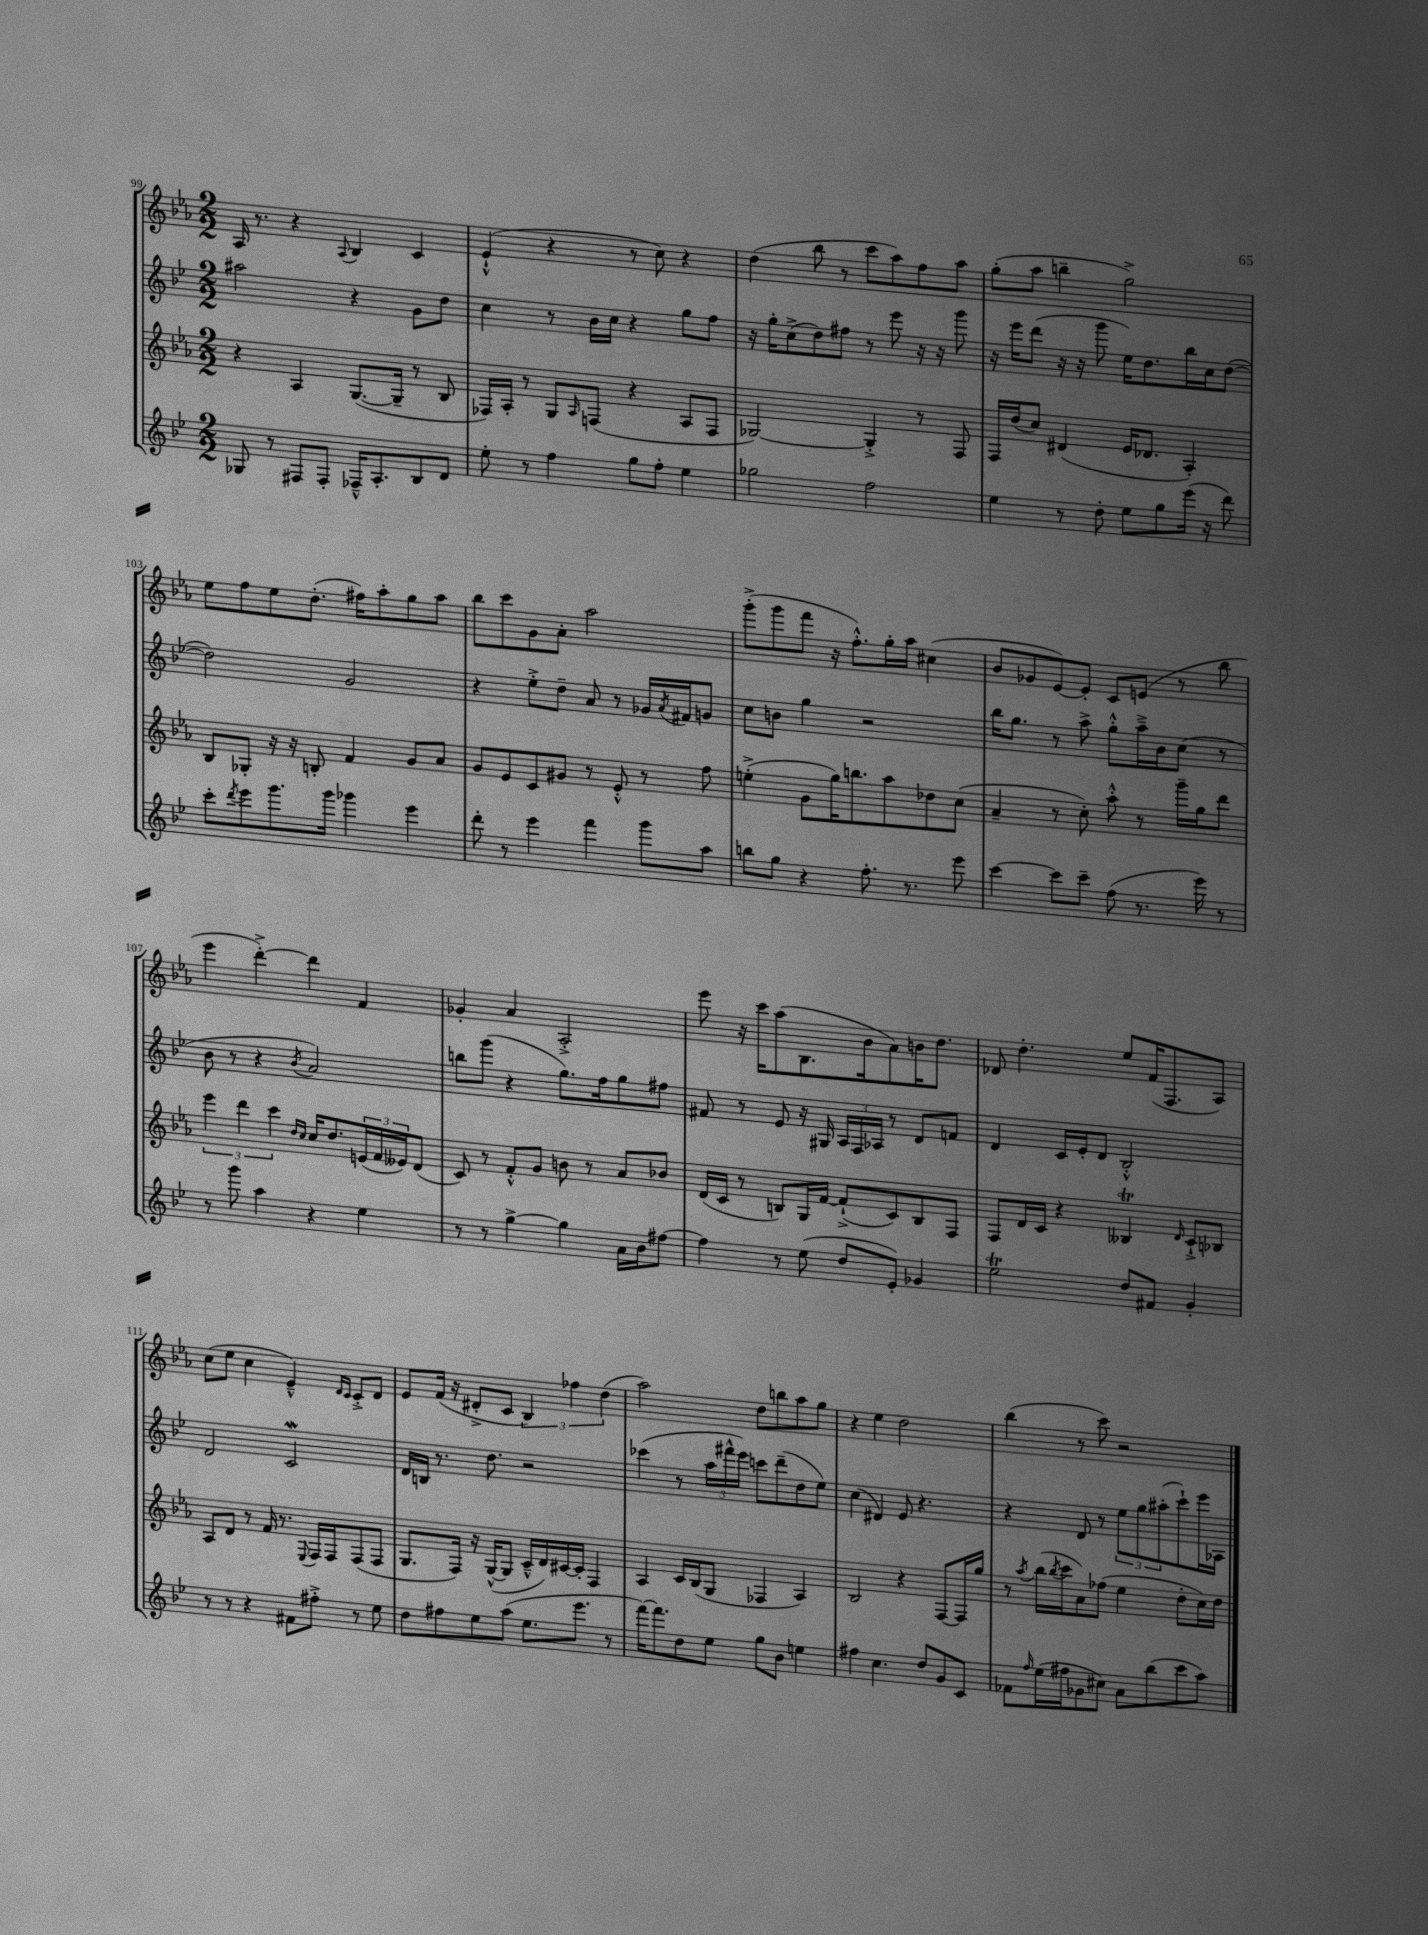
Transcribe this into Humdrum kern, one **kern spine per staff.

**kern	**kern	**kern	**kern
*part4	*part3	*part2	*part1
*staff4	*staff3	*staff2	*staff1
*clefG2	*clefG2	*clefG2	*clefG2
*k[b-e-]	*k[b-e-a-]	*k[b-e-]	*k[b-e-a-]
*M2/2	*M2/2	*M2/2	*M2/2
=99	=99	=99	=99
8G-X/	4r	2aa#X\	16A-/
.	.	.	8.r
8r	.	.	.
8F#X/L	4A-/	.	4r
8F#'/J	.	.	.
.	.	.	8qqA-/
16F-X~^^/KL	([8.G/L	4r	4B-/
8.A'/	.	.	.
.	16G~/Jk]	.	.
8B-/	8r	8g\L	4c/
8d/J	8B-/	8dd\J	.
=100	=100	=100	=100
8ee-'\	16F-X/LL)	4cc\	(4e-`^^/
.	16A-'/JJ	.	.
8r	8r	.	.
4ff\	8G/L	8r	4r
.	16qqA-/	.	.
.	(8Fn/J	16b-\LL	.
.	.	16cc\JJ	.
8gg\L	4r	4r	8r
8ff'\J	.	.	8cc\)
4ee-\	8A-/L	8gg\L	4r
.	8F/J	8ff\J	.
=101	=101	=101	=101
2gg-X\	[2G-X/)	16r	(4dd\
.	.	16gg'\KL	.
.	.	(8cc^\	.
.	.	8dd\)	8bb-\
.	.	8ff#X\J	8r
2ff\	4G-'^/]	8r	8ccc\L
.	.	8eee-\	8aa-\)
.	8r	16r	8ff\
.	.	16r	.
.	8F/	8ggg\	8aa-\J
=102	=102	=102	=102
4ee-\	16F/LL	16r	(8gg'\L
.	(16dd/J	16eee-\KL	.
.	8cc/J)	(8ddd\J	8aa-\J
8r	(4d#X/	16r	4bbn~\
.	.	16r	.
8dd'\	.	8ggg\	.
8ee-\L	16e-/KL	16ee-\KL)	2gg^\)
.	8.d-X/J	8.dd\	.
8gg\	.	.	.
(16eee-\Jk	4A-'/)	16bb-\L	.
16r	.	16cc\J	.
8ddd\)	.	([8dd\J	.
!!LO:LB:g=z
=103	=103	=103	=103
8ccc'\L	8B-/L	2dd\])	8ee-\L
8qddd/	.	.	.
8eee-\	8G-X'/J	.	8ff\
8.ggg\	16r	.	8ee-\
.	16r	.	.
.	8Bn'/	.	(8.dd'\J
16ggg\Jk	.	.	.
4ggg-X\	4f/	2g/	.
.	.	.	16ff#X\KL)
.	.	.	8aa-'\
4eee-\	8g/L	.	8gg\
.	8a-/J	.	8aa-\J
=104	=104	=104	=104
8ddd'\	8g/L	4r	8bb-\L
8r	8e-/	.	8ccc\
4eee-\	8c/	8ee-'^\L	8g\
.	8g#X/J	8dd~\J	8a-'\J
4fff\	8r	8a/	2aa-\
.	8e-'^^/	8r	.
8ggg\L	8r	16g-X/LL	.
.	.	8qa/	.
.	.	16f#X/J	.
8aa\J	8ff\	8gn/J	.
=105	=105	=105	=105
8bbn\L	(4een'^\	8cc\L	(8ggg'^\L
8gg\J	.	8bn\J	8ggg\
4r	8g\L	4gg\	8fff\J
.	16gg\K)	.	16r
.	8.bbn\	.	8.ff'^^\L)
8.ff'\	.	2r	.
.	8aa-\	.	16gg'\L
8.r	.	.	16aa-\JJ
.	8dd-X\	.	(4cc#X\
8eee-\	(8cc\J	.	.
=106	=106	=106	=106
[4ccc\	4a-~/	16bb-\KL	8b-/L
.	.	8.gg\J	.
.	.	.	8g-X/
8ccc\L]	8r	8r	[8e-/)
8ccc~\J	8cc'\)	8aa^\	8e-'/J]
(8ff\	8aa-'^^\	8gg'^^\L	8c/L
8.r	8r	16aa~^\L	(8en/J
.	.	16b-\J	.
.	16ggg~\LL	(8cc\J	8r
16eee-\)	16gg\J	.	.
8r	8ddd\J	8r	8bb-\
!!LO:LB:g=z
=107	=107	=107	=107
8r	6eee-\	8b-\	4eee-\
8ggg\	.	8r	.
.	6ddd\	.	.
4aa\	.	4r	[4ddd'^\)
.	6ccc\	.	.
.	16qqdd/LL	.	.
.	16qqcc/JJ	8qb-/	.
4r	16cc/KL	2a/)	4ddd\]
.	8.dd/	.	.
4ee-\	(24en/L	.	4f/
.	24f/	.	.
.	24e--X/J)	.	.
.	(8d/J	.	.
=108	=108	=108	=108
8r	8c/)	8bbn\L	4g-X'/
8r	8r	(8ggg\J	.
[4gg^\	8f'^^/L	4r	4a-/
.	8g/J	.	.
4gg\]	8bn\	8.gg\L)	2A-'^/
.	8r	.	.
.	.	16ff\k	.
16a\LL	8a-/L	8gg\	.
16b-\J	.	.	.
[8ff#X\J	8b-X/J	8ff#X\J	.
=109	=109	=109	=109
4ff#\]	(16d/LL	8f#X/	8eee-\
.	16c/JJ	.	.
.	8r	8r	16r
.	.	.	16ccc\KL
8r	8Bn/L)	8e-/	(8aa-\
(8ee-\	16G/L	16r	8.B-\
.	[16f/JJ	16G#X/	.
8dd/L	(8f`^/L]	24A/LL	.
.	.	24F/	.
.	.	.	16b-\k
.	.	24A-X/JJ	.
8e-'/J)	8c/)	8r	8a-\)
4g-X/	8B/	8d/L	16bn\K
.	.	.	8.dd\J
.	8F/J	8fn/J	.
=110	=110	=110	=110
2ee-T\	8F/L	4d/	8d-X/
.	16d/L	.	4.dd'\
.	16c/JJ	.	.
.	4r	16c/LL	.
.	.	16e-'/J	.
.	.	8d/J	.
8dd/L	4B--XT/	2B-'^^/	8ee-/L
8f#X/J	.	.	(16f/K
.	.	.	8.F/
.	16qqd/	.	.
4g'/	8c`^/L	.	.
.	8B-X/J	.	8A-/J)
!!LO:LB:g=z
=111	=111	=111	=111
8r	8A-/L	2d/	(8cc\L
8r	8d/J	.	8ee-\J
4r	8r	.	4cc\
.	16f/	.	.
.	8.r	.	.
8f#X\L	.	2cW/	4e-~^^/)
.	8qqE-/	.	.
8ff#X'^\J	16F/LL	.	.
.	16F/J	.	.
.	.	.	16qqd/LL
.	.	.	16qqc/JJ
8r	(8F/	.	8c'^/L
8ee-\	8F/J	.	8d/J
=112	=112	=112	=112
8dd\L	8.G/L	16d/LL	8e-/L
.	.	16Bn/JJ	.
8ff#X\	.	8.r	(16f/Jk
.	16F/Jk)	.	16r
8ee-\	16r	.	8d#X'^/L
.	([16G^^/KL	8.dd\	.
(8aa\J	8G/J]	.	8c/J
8.ee-\L	16c~^^/LL	2r	6B-/)
.	16d/)	.	.
.	[16c#X/	.	.
.	.	.	6ff-X\
8.eee-\J	16c#'/JJ]	.	.
.	4F/	.	.
.	.	.	(6dd\
8r	.	.	.
=113	=113	=113	=113
[16fff\KL)	4A-/	(4ccc-X\	2aa-\)
8.fff\]	.	.	.
8dd\	16c/LL	8r	.
.	(16B-/J	.	.
8ee-\J	8G/J	24aa\LL	.
.	.	24fff#X^^\	.
.	.	24eee-\JJ)	.
8gg\L	4F-X/	8cccn\L	8dd\L
8b-\J	.	(8ddd~\	8bbn\
4een\	4A-/)	8dd\	8aa-\
.	.	8ee-\J)	8gg\J
=114	=114	=114	=114
4ff#X\	2B-/	(4cc\	4r
4.cc\	.	4d#X/)	4ee-\
.	4r	8e-/	2dd\
8dd/L	.	4.r	.
8g/	[8F/L	.	.
8c/J	16F/L]	.	.
.	16gg/JJ	.	.
=115	=115	=115	=115
8f-X\L	8r	4r	(4bb-\
16qqff/	8qaa-/	.	.
(16ee-\L	(16bb-\LL	.	.
.	8qbb-/	.	.
16ff#X\J	16ccc\J	.	.
8g-X\	8a-\)	8d/	8r
8cc#X\J)	(8ff-X\J	8r	8ccc\)
8a\L	4ee-\	12ee-\L	2r
.	.	12gg\	.
(8bb-\	.	.	.
.	.	(12aa#X'\	.
8ccc\	8dd'\L	8ccc`\)	.
8aa\J)	16cc\L)	16eee-\L	.
.	16dd\JJ	16A-X\JJ	.
==	==	==	==
*-	*-	*-	*-
